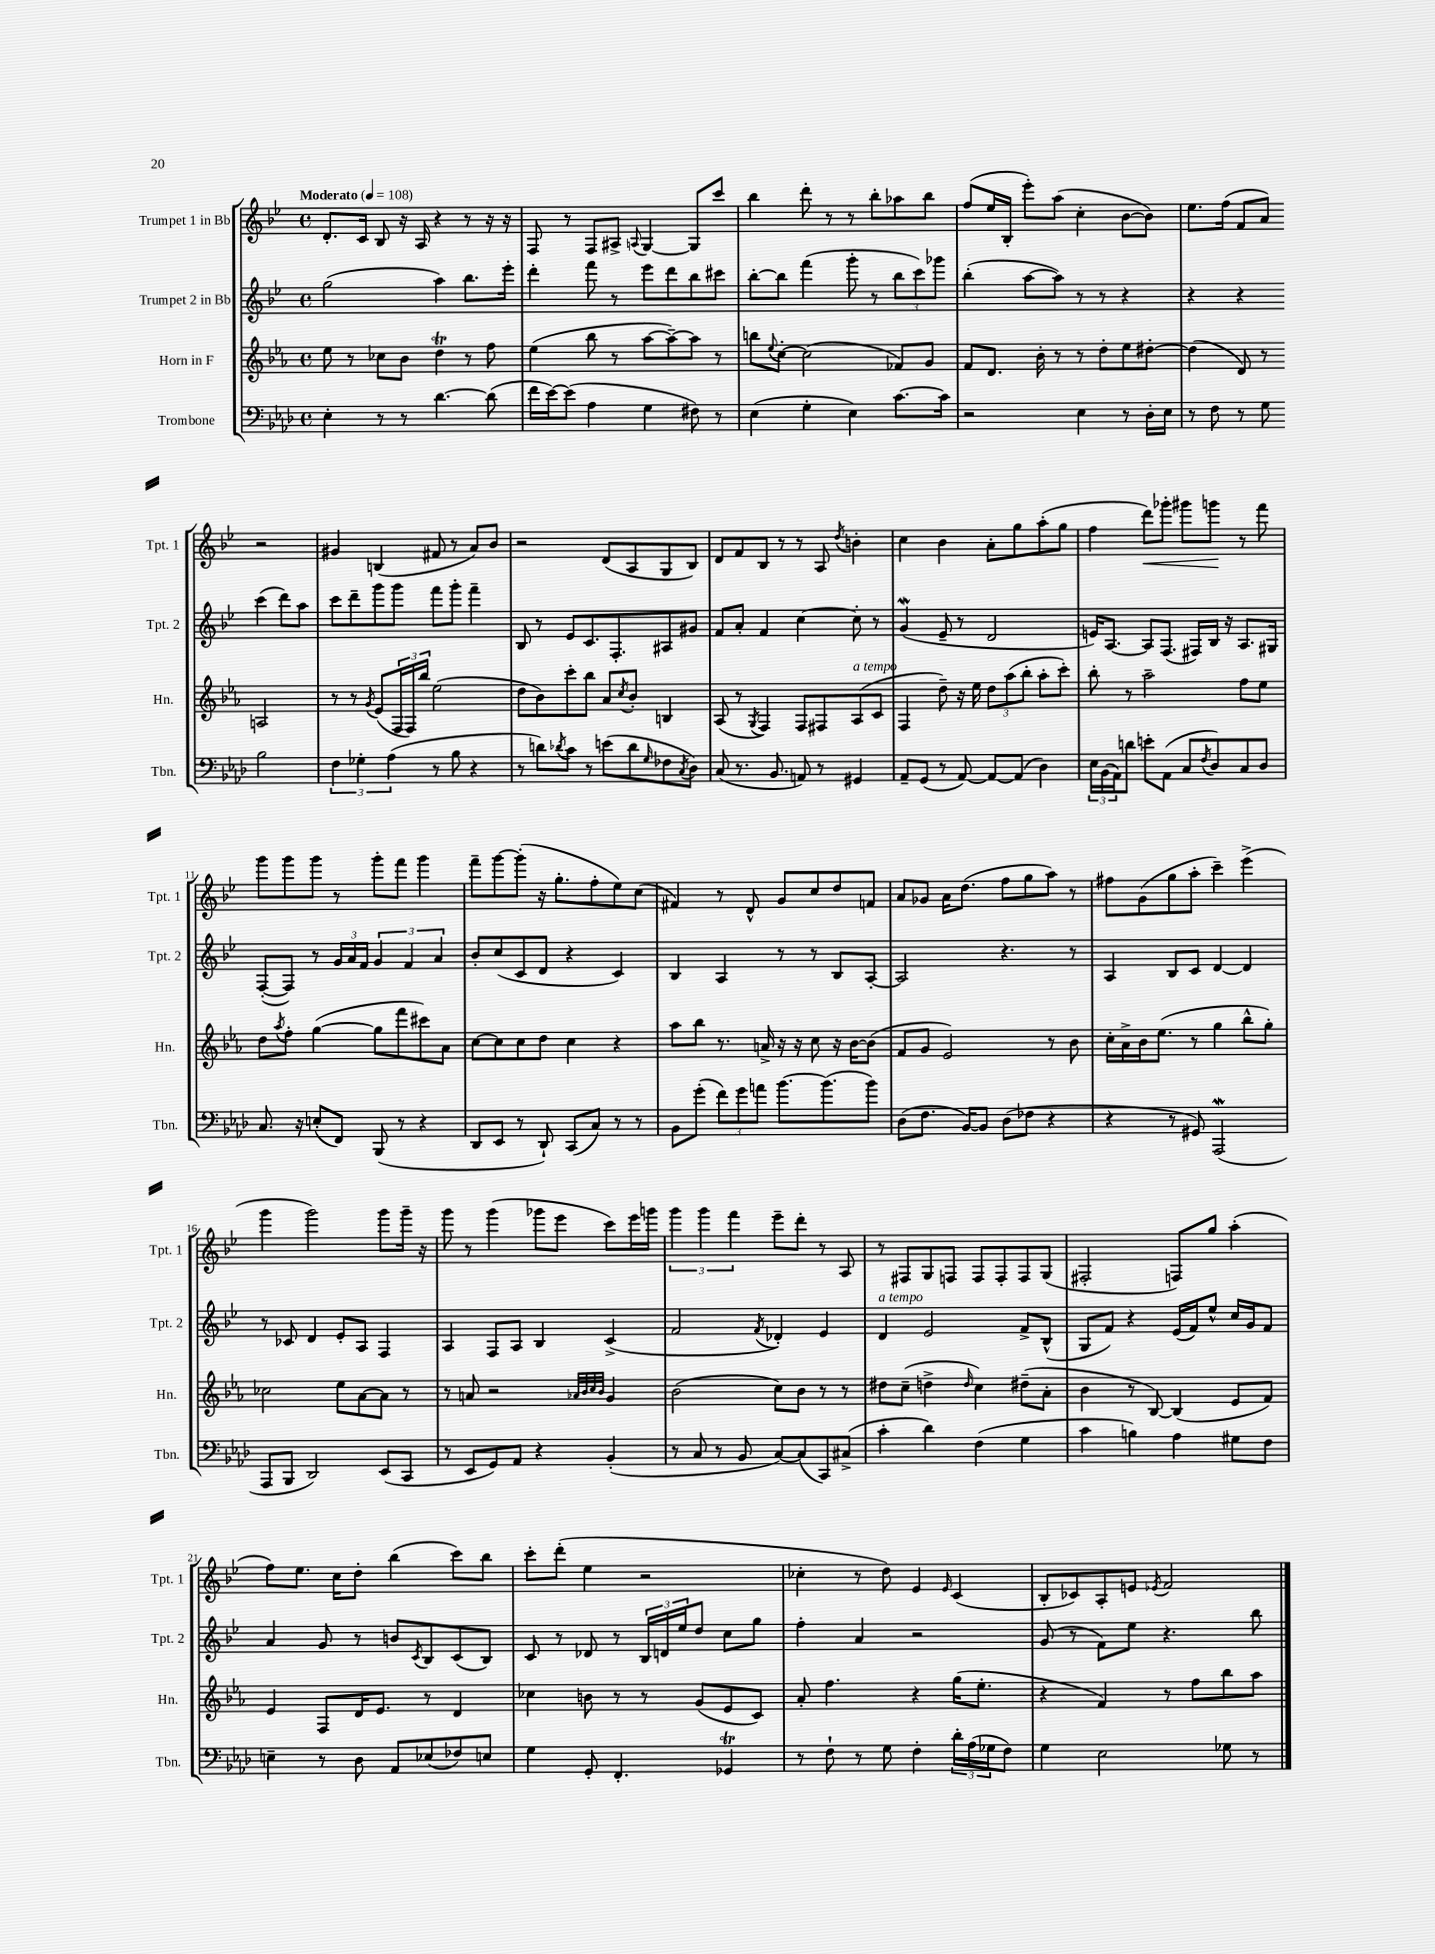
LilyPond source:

<<
\new StaffGroup <<
\new Staff = "s0" \with { instrumentName = "Trumpet 1 in Bb" shortInstrumentName = "Tpt. 1" } {
    \clef treble \key bes \major \defaultTimeSignature \time 4/4 \tempo "Moderato" 4 = 108
    d'8.-. c'16 bes8 r16 a16 r4 r8 r16 r16 |
    f8 r8 f8 ais8-> \appoggiatura { a8 } g4~ g8 c'''8 |
    bes''4 d'''8-. r8 r8 bes''8-. aes''8 bes''8 |
    f''8( ees''16 bes16-. ees'''8-.) a''8( c''4-. bes'8~ bes'8) |
    ees''8. f''16( f'8 a'8) r2 |
    gis'4 b4( fis'8 r8 a'8) bes'8 |
    r2 d'8( a8 g8 bes8) |
    d'8 f'8 bes8 r8 r8 a8 \acciaccatura { d''8 } b'4-. |
    c''4 bes'4 a'8-. g''8 a''8-.( g''8 |
    f''4 d'''8\<) ges'''8-. gis'''8 g'''8\! r8 f'''8 |
    g'''8 g'''8 g'''8 r8 g'''8-. f'''8 g'''4 |
    f'''8-- g'''8~ g'''8-.( r16 g''8.-. f''8-. ees''8) c''8( |
    fis'4) r8 d'8-^ g'8 c''8 d''8 f'8 |
    a'8 ges'8 a'16 d''8.( f''8 g''8 a''8) r8 |
    fis''8 g'8( g''8 a''8-. c'''4--) ees'''4->( |
    g'''4 g'''2) g'''8 g'''16-- r16 |
    g'''8 r8 g'''4( ges'''8 ees'''8 c'''8) ees'''16 g'''16 |
    \tuplet 3/2 { g'''4 g'''4 f'''4 } ees'''8-- d'''8-. r8 a8 |
    r8 fis8 g8 f8 f8 f8-. f8 g8( |
    fis2-. f8) g''8 a''4-.( |
    f''8) ees''8. c''16 d''8-. bes''4( c'''8) bes''8 |
    c'''8-. d'''8-.( ees''4 r2 |
    ces''4-. r8 d''8) ees'4 \grace { ees'16 } c'4( |
    bes8-. ces'8) a8-. e'8 \acciaccatura { ees'8 } f'2 \bar "|." |
}
\new Staff = "s1" \with { instrumentName = "Trumpet 2 in Bb" shortInstrumentName = "Tpt. 2" } {
    \clef treble \key bes \major \defaultTimeSignature \time 4/4
    g''2( a''4) bes''8. ees'''16-. |
    d'''4-. f'''8 r8 ees'''8 d'''8 bes''8 cis'''8 |
    bes''8~-. bes''8 f'''4( g'''8-. r8 \tuplet 3/2 { bes''8 c'''8) ges'''8 } |
    bes''4-.( a''8~ a''8) r8 r8 r4 |
    r4 r4 c'''4( d'''8) a''8 |
    c'''8 d'''8-- g'''8 g'''8 f'''8 g'''8-. f'''4-- |
    bes8 r8 ees'8 c'8. f8.-. ais8 gis'8 |
    f'8 a'8-. f'4 c''4~ c''8-. r8 |
    g'4\mordent( ees'8-- r8 d'2 |
    e'16) a8.~ a8 f8.( fis16) bes16 r16 a8. gis16 |
    f8~-.( f8) r8 \tuplet 3/2 { g'16 a'16 f'16 } \tuplet 3/2 { g'4 f'4 a'4 } |
    bes'8-. c''8( c'8 d'8 r4 c'4) |
    bes4 a4 r8 r8 bes8 a8~-. |
    a2 r4. r8 |
    a4 bes8 c'8 d'4~ d'4 |
    r8 ces'8 d'4 ees'8-. a8 f4 |
    a4 f8 a8 bes4 c'4->( |
    f'2 \acciaccatura { f'8 } des'4-.) ees'4 |
    d'4^\markup { \italic "a tempo" } ees'2 f'8-> bes8-^( |
    g8 f'8) r4 ees'16( f'16) ees''8-^ c''16 g'16 f'8 |
    a'4 g'8 r8 b'8 \acciaccatura { c'8 } bes8 c'8( bes8) |
    c'8 r8 des'8 r8 \tuplet 3/2 { bes16 d'16 ees''16 } d''8 c''8 g''8 |
    f''4-. a'4 r2 |
    g'8( r8 f'8) ees''8 r4. bes''8 \bar "|." |
}
\new Staff = "s2" \with { instrumentName = "Horn in F" shortInstrumentName = "Hn." } {
    \clef treble \key ees \major \defaultTimeSignature \time 4/4
    ees''8 r8 ces''8 bes'8 d''4\trill r8 f''8 |
    ees''4( bes''8 r8 aes''8~ aes''8~--) aes''8 r8 |
    b''8 \appoggiatura { ees''8 } c''8~-. c''2( fes'8) g'8 |
    f'8 d'8. bes'16-. r8 r8 d''8-. ees''8 dis''8~-. |
    dis''4( d'8) r8 a2 |
    r8 r8 \acciaccatura { g'8 } ees'8( \tuplet 3/2 { f16 f16) bes''16 } ees''2( |
    d''8 bes'8) c'''8-. bes''8 aes'8 \acciaccatura { c''8 } bes'8-. b4 |
    aes8( r8 \acciaccatura { g8 } f4) f8 fis8 aes8^\markup { \italic "a tempo" }( c'8 |
    f4 d''8--) r16 ees''16 \tuplet 3/2 { d''8 aes''8( bes''8-. } aes''8-. c'''8-.) |
    bes''8-. r8 aes''2-- f''8 ees''8 |
    d''8 \acciaccatura { aes''8 } f''8-. g''4~( g''8 f'''8 cis'''8) aes'8 |
    c''8~ c''8 c''8 d''8 c''4 r4 |
    aes''8 bes''8 r8. a'16-> r16 r16 c''8 r16 bes'16~ bes'8( |
    f'8 g'8 ees'2) r8 bes'8 |
    c''16-. aes'16-> bes'16 ees''8.( r8 g''4 bes''8-^ g''8-.) |
    ces''2 ees''8 aes'8~ aes'8 r8 |
    r8 a'8 r2 \grace { aes'32 bes'32 c''32 bes'32 } g'4 |
    bes'2( c''8) bes'8 r8 r8 |
    dis''8 c''8--( d''4-> \grace { d''16 } c''4) dis''8--( aes'8-. |
    bes'4 r8 bes8~) bes4( ees'8 f'8) |
    ees'4 f8 d'16 ees'8. r8 d'4 |
    ces''4 b'8 r8 r8 g'8( ees'8 c'8) |
    aes'8-. f''4. r4 g''16( ees''8.-. |
    r4 f'4) r8 f''8 bes''8 aes''8 \bar "|." |
}
\new Staff = "s3" \with { instrumentName = "Trombone" shortInstrumentName = "Tbn." } {
    \clef bass \key aes \major \defaultTimeSignature \time 4/4
    ees4-. r8 r8 des'4.~ des'8( |
    f'16 ees'16~) ees'8( aes4 g4 fis8) r8 |
    ees4( g4-. ees4) c'8.~ c'16 |
    r2 ees4 r8 des16-. ees16 |
    r8 f8 r8 g8 bes2 |
    \tuplet 3/2 { f4 ges4-. aes4( } r8 bes8 r4 |
    r8 d'8) \acciaccatura { des'8 } c'8 r8 e'8( des'8 \grace { g16 } fes8 \acciaccatura { c8 } des8) |
    c8( r8. bes,8. a,8) r8 gis,4 |
    aes,8-- g,8( r8 aes,8~) aes,8~ aes,8( des4) |
    \tuplet 3/2 { ees16 bes,16( aes,16) } d'8 e'8-. aes,8( c8 \acciaccatura { f8 } des8) c8 des8 |
    c8. r16 e8-.( f,8) bes,,8( r8 r4 |
    des,8 ees,8 r8 des,8-!) c,8( c8) r8 r8 |
    bes,8 g'8-.( \tuplet 3/2 { f'8) g'8 a'8 } bes'8.~ bes'8.( bes'8) |
    des8( f8. bes,16~) bes,8 des8( fes8 r4 |
    r4 r8 gis,8) aes,,2\mordent( |
    aes,,8 bes,,8 des,2) ees,8( c,8 |
    r8 ees,8 g,8) aes,8 r4 bes,4-.( |
    r8 c8 r8 bes,8 c8~) c8( c,8) cis8->( |
    c'4-. des'4) f4( g4 |
    c'4 b4) aes4 gis8 f8 |
    e4-- r8 des8 aes,8 ees8( fes8) e8 |
    g4 g,8-. f,4.-. ges,4\trill |
    r8 f8-! r8 g8 f4-. \tuplet 3/2 { des'16-. aes16( ges16 } f8) |
    g4 ees2 ges8 r8 \bar "|." |
}
>>
>>
